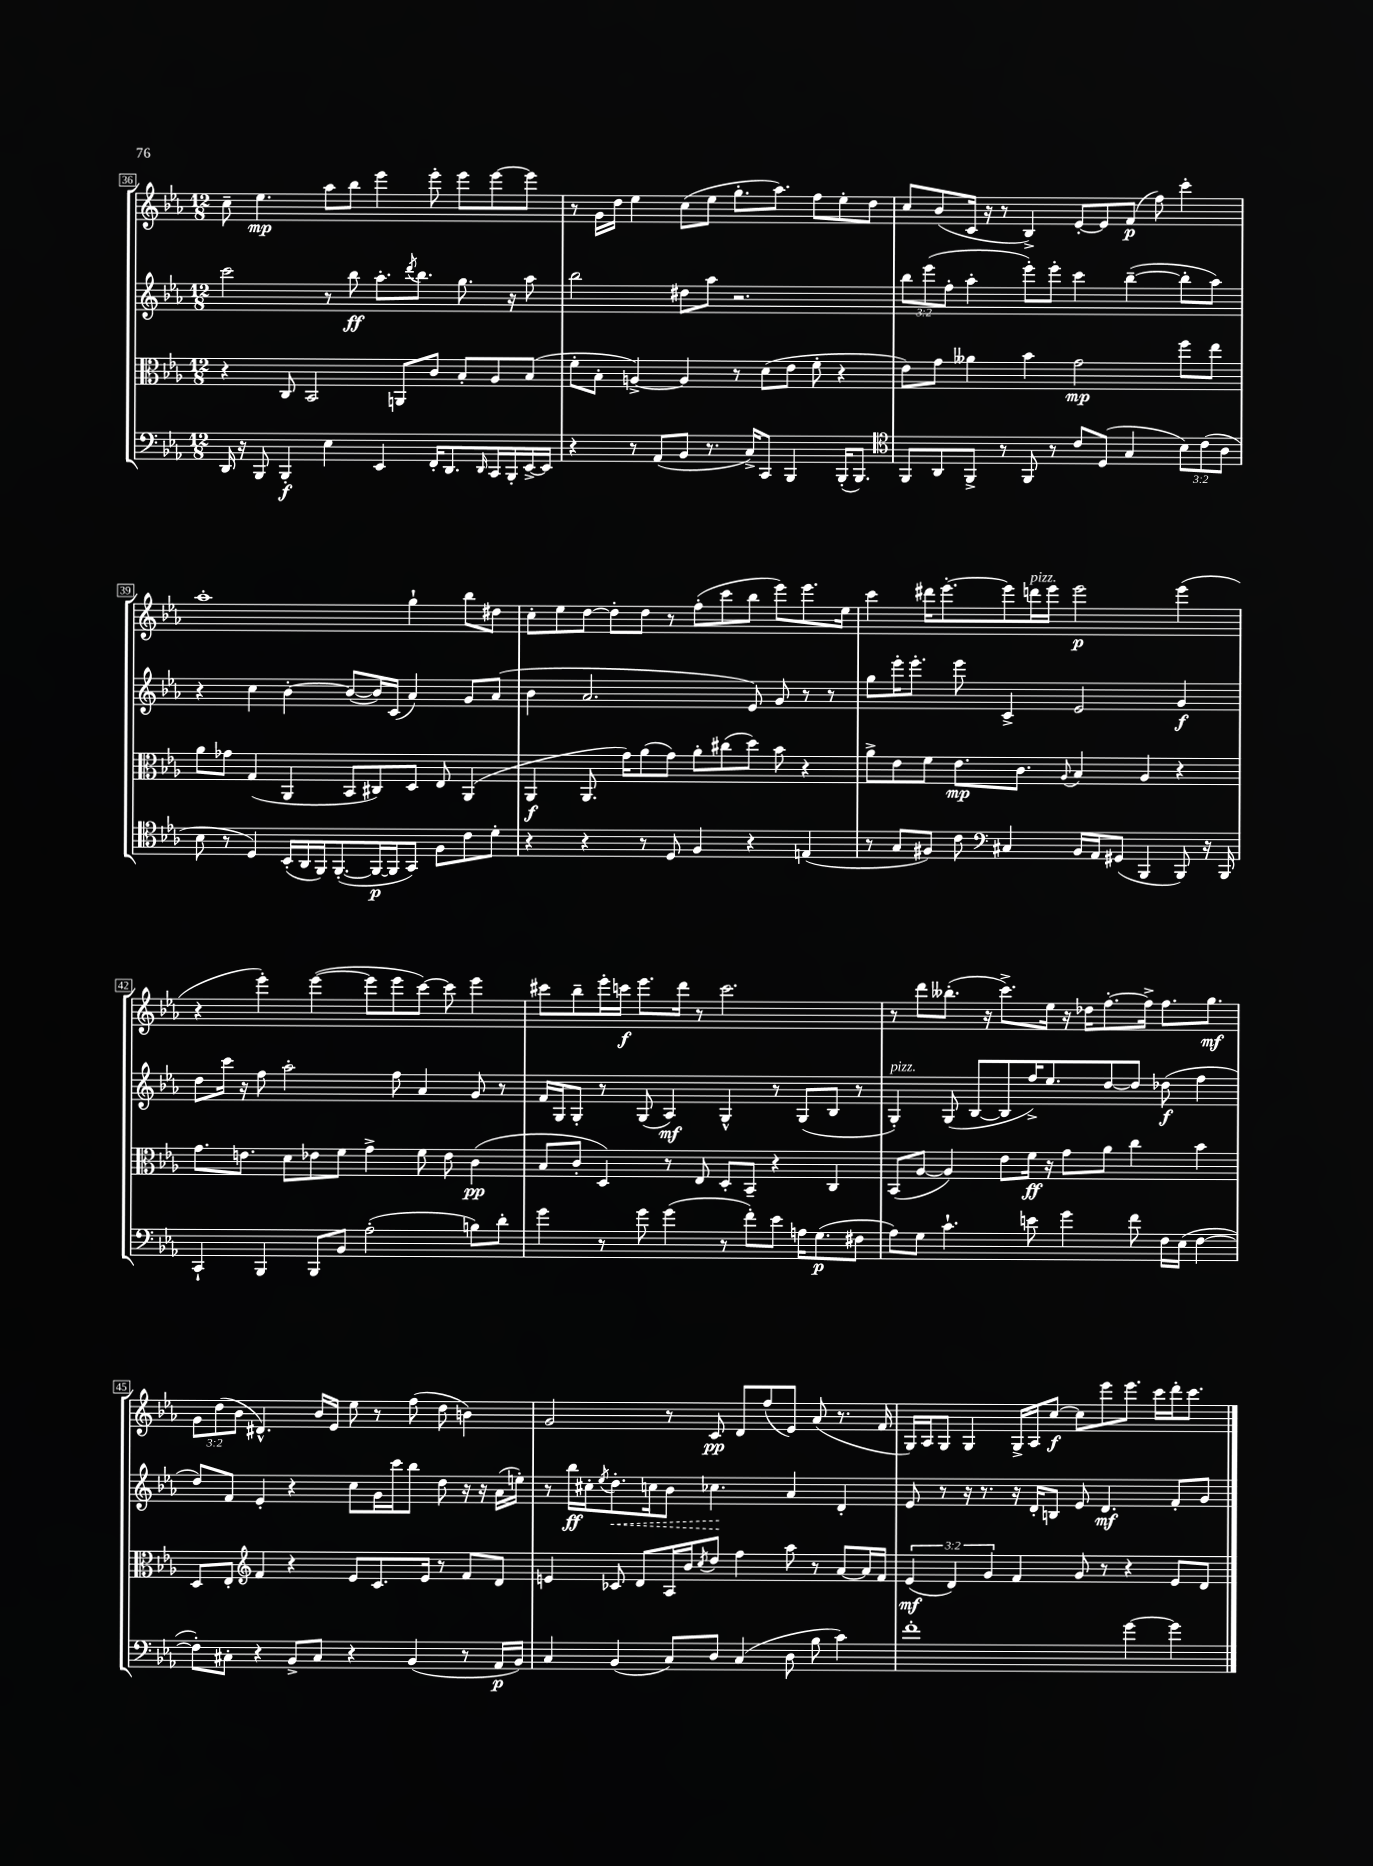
<<
\new StaffGroup <<
\new Staff = "s0" {
    \clef treble \key ees \major \numericTimeSignature \time 12/8 \override Staff.TupletNumber.text = #tuplet-number::calc-fraction-text
    c''8-- ees''4.\mp aes''8 bes''8 ees'''4 ees'''8-. ees'''8 ees'''8~ ees'''8 |
    r8 g'16 d''16 ees''4 c''8( ees''8 g''8.-. aes''8.) f''8 ees''8-. d''8 |
    c''8 bes'8( c'16 r16 r8 bes4->) ees'8~-. ees'8 f'8\p( f''8) c'''4-. |
    aes''1-. g''4-! bes''8 dis''8 |
    c''8-. ees''8 d''8~ d''8-. d''8 r8 f''8-.( c'''8 bes''8 ees'''8) ees'''8. ees''16 |
    c'''4 dis'''16 ees'''8.~-. ees'''8 d'''16^\markup { \italic "pizz." } ees'''16 ees'''2\p ees'''4( |
    r4 ees'''4-.) ees'''4~( ees'''8 ees'''8 c'''8~) c'''8 ees'''4 |
    cis'''8 bes''8-- ees'''16-. c'''16\f ees'''8. d'''16 r8 c'''2. |
    r8 d'''8 beses''8.-.( r16 c'''8.->) ees''16 r16 des''16 f''8.~-. f''16-> f''8. g''8.\mf |
    \tuplet 3/2 { g'8 d''8( bes'8 } dis'4.-^) bes'16 ees'16 ees''8 r8 f''8( d''8 b'4) |
    g'2 r8 c'8\pp d'8 f''8( ees'8) aes'8( r8. f'16 |
    g16) aes16 g8 g4 g16-> aes16 c''8~\f c''8 ees'''8 ees'''8. c'''16 d'''16-. c'''8. \bar "|." |
}
\new Staff = "s1" {
    \clef treble \key ees \major \numericTimeSignature \time 12/8 \override Staff.TupletNumber.text = #tuplet-number::calc-fraction-text
    c'''2 r8 bes''8\ff aes''8.-. \acciaccatura { d'''8 } bes''8. g''8. r16 aes''8 |
    bes''2 dis''8 aes''8 r2. |
    \tuplet 3/2 { bes''8 ees'''8( f''8-. } aes''4-. ees'''8-.) ees'''8-. c'''4 bes''4~--( bes''8-. aes''8) |
    r4 c''4 bes'4~-. bes'8~( bes'16) c'16( aes'4) g'8 aes'8( |
    bes'4 aes'2. ees'8) g'8 r8 r8 |
    g''8 ees'''16-. ees'''8.-. ees'''8 c'4-> ees'2 g'4\f |
    d''8 c'''16 r16 f''8 aes''2-. f''8 aes'4 g'8 r8 |
    f'16 g16 g8-. r8 g8( aes4\mf) g4-^ r8 g8( bes8 r8 |
    g4-.^\markup { \italic "pizz." }) g8( bes8~ bes8 f''16->) ees''8. d''8~ d''8 des''8\f( f''4 |
    d''8) f'8 ees'4-. r4 c''8 g'16 c'''16 bes''8 d''8 r16 r16 aes'16( e''16-.) |
    r8 bes''16\ff cis''16-. \acciaccatura { ees''8 } \once \override Hairpin.style = #'dashed-line d''8.-.\< c''16 bes'8 ces''4.\! aes'4 d'4-. |
    ees'8 r8 r16 r8. r16 d'16-. b8 ees'8 d'4.\mf f'8-. g'8 \bar "|." |
}
\new Staff = "s2" {
    \clef alto \key ees \major \numericTimeSignature \time 12/8 \override Staff.TupletNumber.text = #tuplet-number::calc-fraction-text
    r4 c8 bes,2 a,8 c'8 bes8-. aes8 bes8( |
    f'8-. bes8-. a4~->) a4 r8 d'8( ees'8 f'8-. r4 |
    ees'8) g'8 aeses'4 bes'4 g'2\mp f''8 ees''8 |
    aes'8 ges'8 g4( aes,4 bes,8 cis8) d8 ees8 aes,4( |
    aes,4\f aes,8. g'16) aes'8( g'8) aes'8-. cis''8( d''8) bes'8 r4 |
    aes'8-> ees'8 f'8 ees'8.\mp c'8. \appoggiatura { aes8 } bes4 aes4 r4 |
    g'8. e'8. d'8 ees'8 f'8 g'4-> f'8 ees'8 c'4\pp( |
    bes8 c'8-. d4) r8 ees8 d8-. bes,8-- r4 c4 |
    bes,8( aes8~ aes4) ees'8 f'16\ff r16 g'8 aes'8 c''4 bes'4 |
    d8 ees8-. \clef treble f'4 r4 ees'8 c'8. ees'16 r8 f'8 d'8 |
    e'4 ces'8 d'8 aes16 bes'16 \acciaccatura { c''8 } d''8 f''4 aes''8 r8 aes'8~ aes'16 f'16 |
    \tuplet 3/2 { ees'4\mf( d'4) g'4 } f'4 g'8 r8 r4 ees'8 d'8 \bar "|." |
}
\new Staff = "s3" {
    \clef bass \key ees \major \numericTimeSignature \time 12/8 \override Staff.TupletNumber.text = #tuplet-number::calc-fraction-text
    d,16 r16 bes,,8 bes,,4-.\f ees4 ees,4 f,16-. d,8. \grace { d,16 } c,16 bes,,16-. ees,16~-> ees,16 |
    r4 r8 aes,8( bes,8 r8. c16->) c,8 bes,,4 bes,,16-.( bes,,8.) |
    \clef tenor f,8 aes,8 f,8-> r8 f,8 r8 c'8 d8( g4 \tuplet 3/2 { bes8) c'8( aes8 } |
    bes8 r8 d4) bes,16-.( aes,16 f,16) f,8.~-.( f,16~\p f,16 g,8) f8 c'8 d'8-. |
    r4 r4 r8 d8 f4 r4 e4( |
    r8 g8 fis8) c'8 \clef bass cis4 bes,16 aes,16 gis,8( bes,,4 bes,,8) r16 bes,,16 |
    c,4-! bes,,4 bes,,8 bes,8 aes2-.( b8) d'8-. |
    g'4 r8 g'8 g'4( r8 f'8-.) ees'8 a16 g8.\p( fis8 |
    aes8) g8 c'4.-! e'8 g'4 f'8 f16 ees16( f4~ |
    f8-.) cis8-. r4 bes,8-> cis8 r4 bes,4( r8 aes,16\p bes,16) |
    c4 bes,4( c8) d8 c4( d8 bes8 c'4) |
    f'1-. g'4~ g'4 \bar "|." |
}
>>
>>
\layout { \context { \Score currentBarNumber = #36 \override BarNumber.stencil = #(make-stencil-boxer 0.1 0.3 ly:text-interface::print) } }
